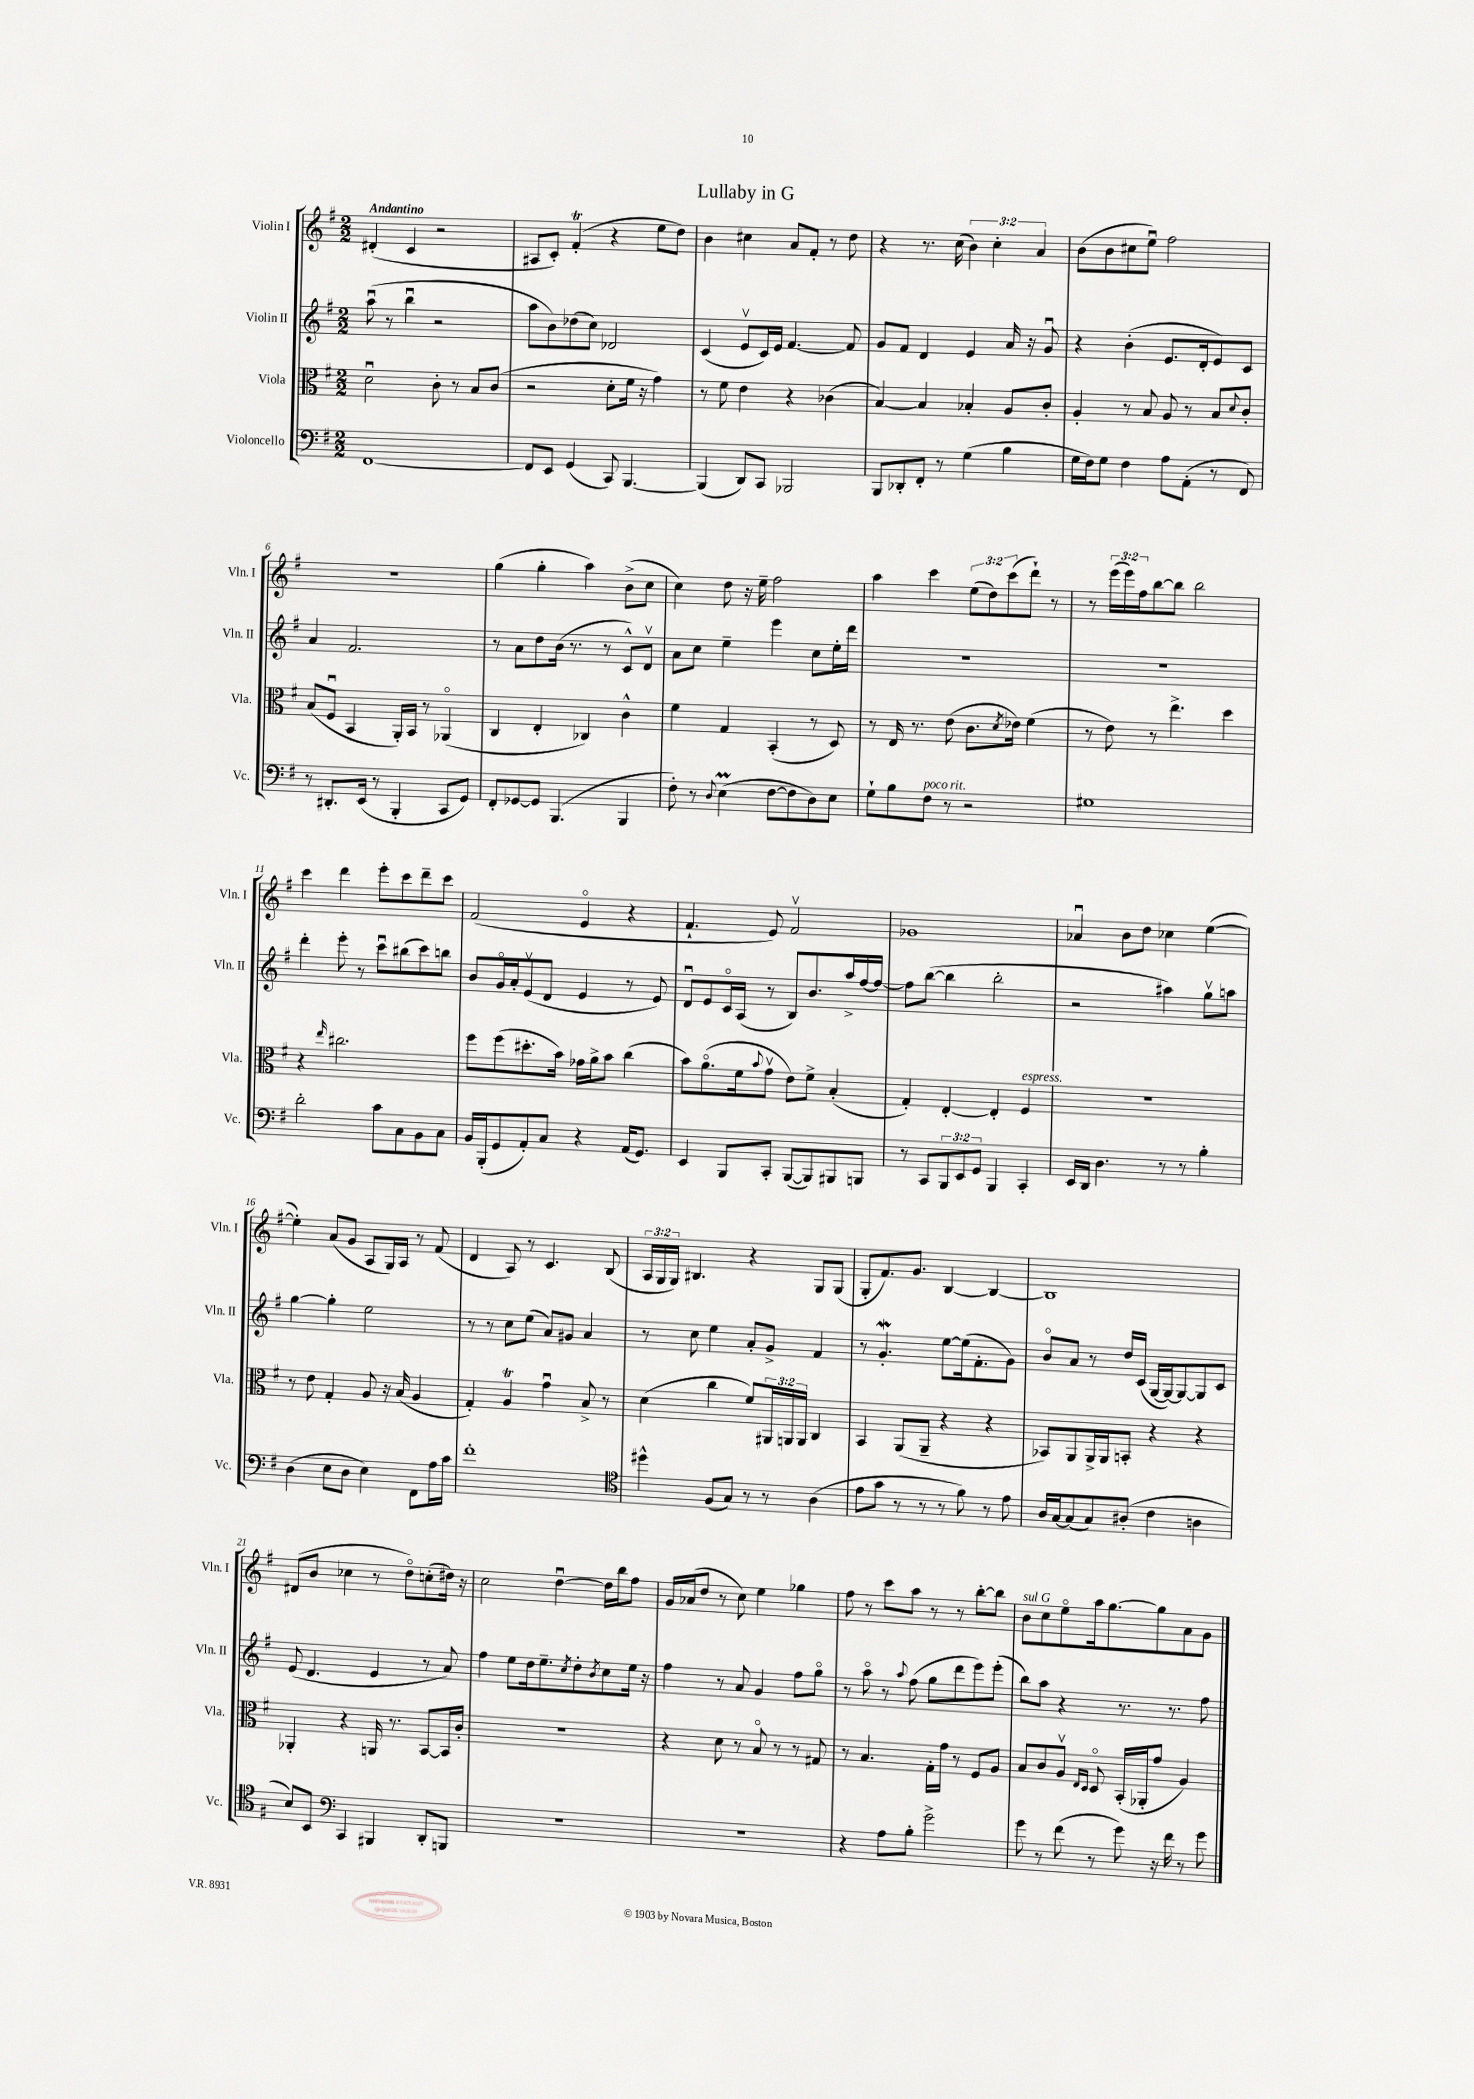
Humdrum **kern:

**kern	**kern	**kern	**kern
*part4	*part3	*part2	*part1
*staff4	*staff3	*staff2	*staff1
*I"Violoncello	*I"Viola	*I"Violin II	*I"Violin I
*I'Vc.	*I'Vla.	*I'Vln. II	*I'Vln. I
*clefF4	*clefC3	*clefG2	*clefG2
*k[f#]	*k[f#]	*k[f#]	*k[f#]
*M2/2	*M2/2	*M2/2	*M2/2
=1	=1	=1	=1
!	!	!	!LO:TX:a:B:t=Andantino
[1FF#	2du\	(8aau\	(4d#X'/
.	.	8r	.
.	.	4bbu\	4c/
.	8c'\	2r	2r
.	8r	.	.
.	8B/L	.	.
.	(8c/J	.	.
=2	=2	=2	=2
8FF#/L]	2r	8aa\L	8A#X/L
8EE/J	.	8b\)	8c'/J)
(4GG/	.	(8dd-X\	(4f#t'/
.	.	8cc\J)	.
8CC/)	8d'\L	2d-X/	4r
[4.BBB/	16f#\Jk	.	.
.	16r	.	.
.	4g\)	.	8ee\L
.	.	.	8dd\J)
=3	=3	=3	=3
(4BBB/]	8r	(4c/	4b\
.	8f#\	.	.
8DD/L)	4e\	8ev/L	4cc#X\
8CC/J	.	16c/L)	.
.	.	16e/JJ	.
2BBB-X/	4r	[4.f#/	8a/L
.	.	.	8f#'/J
.	(4c-X\	.	8r
.	.	8f#/]	8dd\
=4	=4	=4	=4
8BBB/L	[4B/)	8g/L	4r
8DD-X'/	.	8f#/J	.
8FF#'/J	4B/]	4d/	8.r
8r	.	.	.
.	.	.	(16cc\
(4G\	4B-X'/	4e/	6b\)
.	.	.	6cc'\
4B\	8A/L	16a/	.
.	.	16r	.
.	.	.	6a/
.	8c'/J	8gu/	.
=5	=5	=5	=5
16G\LL	4A'/	4r	(8b\L
16F#\J)	.	.	.
8G\J	.	.	8b\
4F#\	8r	(4b'\	8cc#X\
.	8B/	.	8eeu\J)
8A\L	8A/	8.e/L	2ff#\
(8AA'\J	8r	.	.
.	.	16d'/k	.
8r	8B/L	8e/)	.
.	8qqd/	.	.
8FF#/)	8c'/J	8c/J	.
!!LO:LB:g=z
=6	=6	=6	=6
8r	(8B/L	4a/	1r
8.DD#X'/L	8F#u/J	.	.
.	4BB/	2.f#/	.
(16EE/Jk	.	.	.
8r	.	.	.
4BBB'/	16AA'/LL)	.	.
.	16BB/JJ	.	.
.	8r	.	.
8CC/L	(4AA-X/	.	.
8GG/J)	.	.	.
=7	=7	=7	=7
8FF#'/L	4C/	8r	(4gg\
[8GG-X/	.	8a\L	.
8GG-/J]	4E'/	8dd\	4gg'\
(4.BBB/	.	(16b\Jk	.
.	.	8.r	.
.	4C-X/)	.	4aa\)
.	.	8r	.
4BBB/	4c^^\	8c^^/L)	(8b^\L
.	.	8dv/J	8cc\J
=8	=8	=8	=8
8F#'\)	4f#\	8a\L	4cc\)
8r	.	8cc\J	.
8qqD/	.	.	.
(4EM\	4G/	4ee~\	8dd\
.	.	.	16r
.	.	.	16ee~\
[8F#\L	(4BB'/	4eee\	2ff#\
8F#\]	.	.	.
8D\)	8r	8cc\L	.
8E\J	8D/)	16ee'\L	.
.	.	16ddd\JJ	.
=9	=9	=9	=9
8G`\L	8r	1r	4aa\
8B\	16E/	.	.
.	8.r	.	.
!LO:TX:a:i:t=poco rit.	!	!	!
8F#\J	.	.	4ccc\
8r	(8e\	.	.
2r	8.c\L	.	(12ee\L
.	.	.	12dd\)
.	.	.	(12ccc\
.	8qd/	.	.
.	16e-X\Jk)	.	.
.	(4f#\	.	8ddd`\J)
.	.	.	8r
=10	=10	=10	=10
1G#X	8r	1r	8r
.	8e\)	.	(24eee\LL
.	.	.	24eee\)
.	.	.	24ff#\J
.	8r	.	[8bb\
.	4.ee^\	.	8bb\J]
.	.	.	2bb\
.	4dd\	.	.
!!LO:LB:g=z
=11	=11	=11	=11
2d'\	4r	4ddd'\	4ccc\
.	16qqee/	.	.
.	2.cc#X\	8eee'\	4ddd\
.	.	8r	.
8c\L	.	8cccu\L	8eee'\L
8C\	.	(8bb#X\	8ccc\
8BB\	.	8ccc\)	8ddd~\
8C\J	.	8bbn\J	8ccc\J
=12	=12	=12	=12
16BB/LL	8ff#\L	8b/L	(2f#/
(16BBB'/J	.	.	.
8GG/	(8ff#\	16g/L	.
.	.	16a'/J	.
8AA'/)	8.dd#X'\	(8ev/	.
8C/J	.	8d/J	.
.	16b\Jk)	.	.
4r	16g-X\LL	4e/	4e/
.	16a^\J	.	.
.	8b\J	.	.
(16AA/KL	(4cc\	8r	4r
8.GG/J)	.	.	.
.	.	8e/)	.
=13	=13	=13	=13
4EE/	8b\L)	8du/L	4.f#`/
.	(8.a\	8e/	.
8BBB/L	.	16c/L	.
.	16f#\k	(16A/JJ	.
.	8qqb/	.	.
8CC'/J	8gv\J	8r	8e/)
([8BBB/L	8e\L)	8B/L)	2f#v/
8BBB/])	8f#^\J	8.b/	.
8BBB#X/	(4B'/	.	.
.	.	16aa^/L	.
8BBBn/J	.	[16ff#/	.
.	.	16ff#/JJ_	.
=14	=14	=14	=14
8r	4G'/)	8ff#\L]	1g-X
8CC/L	.	([8bb\J	.
12BBB/	[4E'/	4bb\]	.
12EE/	.	.	.
12GG/J	.	.	.
4BBB/	4E'/]	2bb'\	.
!	!LO:TX:a:i:t=espress.	!	!
4CC'/	4F#/	.	.
=15	=15	=15	=15
16EE/LL	1r	2r	4a-Xu/
16DD/JJ	.	.	.
4.D\	.	.	.
.	.	.	8b\L
.	.	.	8dd\J
8r	.	4aa#X\)	4cc-X\
8r	.	.	.
4B'\	.	8ggv\L	([4ee\
.	.	8aan\J	.
!!LO:LB:g=z
=16	=16	=16	=16
(4D\	8r	[4gg\	4ee'\])
.	8e\	.	.
8E\L	4G'/	4gg'\]	(8a/L
8D\J	.	.	8g/J
4E\)	8A/	2ee\	8A/L
.	16r	.	16G/L)
.	(16B/	.	16A/JJ
8FF#\L	4A/	.	8r
16A\L	.	.	(8f#/
16c\JJ	.	.	.
=17	=17	=17	=17
1f#'	4G'/)	8r	4d/
.	.	8r	.
.	4AT/	8cc\L	8A/)
.	.	(8ee\J	8r
.	4gu\	8a/L)	4.c/
.	.	8g#X/J	.
.	8B^/	4a/	.
.	8r	.	(8B/
=18	=18	=18	=18
*clefC4	*	*	*
4dd#X^^\	(4d\	8r	24A/LL
.	.	.	24G/
.	.	.	24G/JJ)
.	.	8cc\	4.B#X/
(8F#/L	4cc\	4ee\	.
8G/J)	.	.	.
8r	8f#/L)	8a'/L	4r
8r	24AA#X/L	8g^/J	.
.	24AAn/	.	.
.	24AA/JJ	.	.
(4A\	4C/	4f#/	8G/L
.	.	.	(8G/J
=19	=19	=19	=19
8e\L	4BB/	8r	8G'/L
8g\J	.	4.gw'/	8.f#/)
8r	(8AA/L	.	.
.	.	.	8.g/J
8r	8AA~/J	.	.
8r	4r	[8ee\L	[4B/
8f#\)	.	(16ee\k]	.
.	.	8.f#'\	.
8r	4r	.	4B/_
8e\	.	8g\J)	.
=20	=20	=20	=20
16A/LL	8BB-X/L)	8b/L	1B]
[16G/J	.	.	.
(8G/]	8AA/	8a/J	.
8G/)	16AA^/L	8r	.
.	16AA/J	.	.
(8A#X'/J	8BBn'/J	16dd/LL	.
.	.	(16c/JJ	.
4c\	4r	[16G/LL	.
.	.	16G/J_)	.
.	.	8G/_	.
4An\	4r	8G/]	.
.	.	8c/J	.
!!LO:LB:g=z
=21	=21	=21	=21
8B/L)	4AA-X'/	(8e/	(8d#X/L
8BB/J	.	4.d/	8b/J
*clefF4	*	*	*
4CC/	4r	.	4cc-X\
4BBB#X/	16AAn/	4e/	8r
.	8.r	.	.
.	.	.	8dd\L)
8DD'/L	[8BB/L	8r	(8ccn'\
8BBBn/J	16BB/L]	8a/)	16dd#X\Jk)
.	16c'/JJ	.	16r
=22	=22	=22	=22
1r	1r	4ff#\	2cc\
.	.	8ee\L	.
.	.	16dd\k	.
.	.	8.ee~\	.
.	.	.	[4ddu\
.	.	8qcc/	.
.	.	8dd'\	.
.	.	8qb/	.
.	.	8cc\	16dd\LL]
.	.	.	16bb\J
.	.	16ee\Jk	8ff#\J
.	.	16r	.
=23	=23	=23	=23
1r	4r	4ff#\	16g/LL
.	.	.	(16a-X/J
.	.	.	8dd/J
.	8d\	8r	8r
.	8r	8a/	8cc\)
.	8B/	4g/	4ee\
.	8r	.	.
.	8r	8ff#\L	4gg-X\
.	8G#X/	8gg\J	.
=24	=24	=24	=24
4r	8r	8r	8ff#\
.	4.B/	8aa\	8r
8A\L	.	8r	8ccc\L
.	.	8qqaa/	.
8B'\J	.	(8ff#\	8aa\J
2g^\	16G'\LL	8gg\L	8r
.	16g\JJ	.	.
.	8r	8ddd\	8r
.	8F#/L	8eee\)	[8bb'\L
.	8A/J	(8eee'\J	8bb\J]
=25	=25	=25	=25
!	!	!	!LO:TX:a:i:t=sul G
8g\	8B/L	8bb\L)	8b\L
8r	8c/	8aa\J	8cc\
(8f#\	8Av/J	4r	8ee\
.	16qqE/LL	.	.
.	16qqD/JJ	.	.
8r	8D/	.	16aa\k
.	.	.	[8.gg\
8g\)	(16BB'/LL	8.r	.
.	16AA-X'/J	.	.
16r	8g/J	.	8gg\]
16f#\	.	8.r	.
8r	4A/)	.	8a\
8g\	.	8ff#\	8g\J
==	==	==	==
*-	*-	*-	*-
